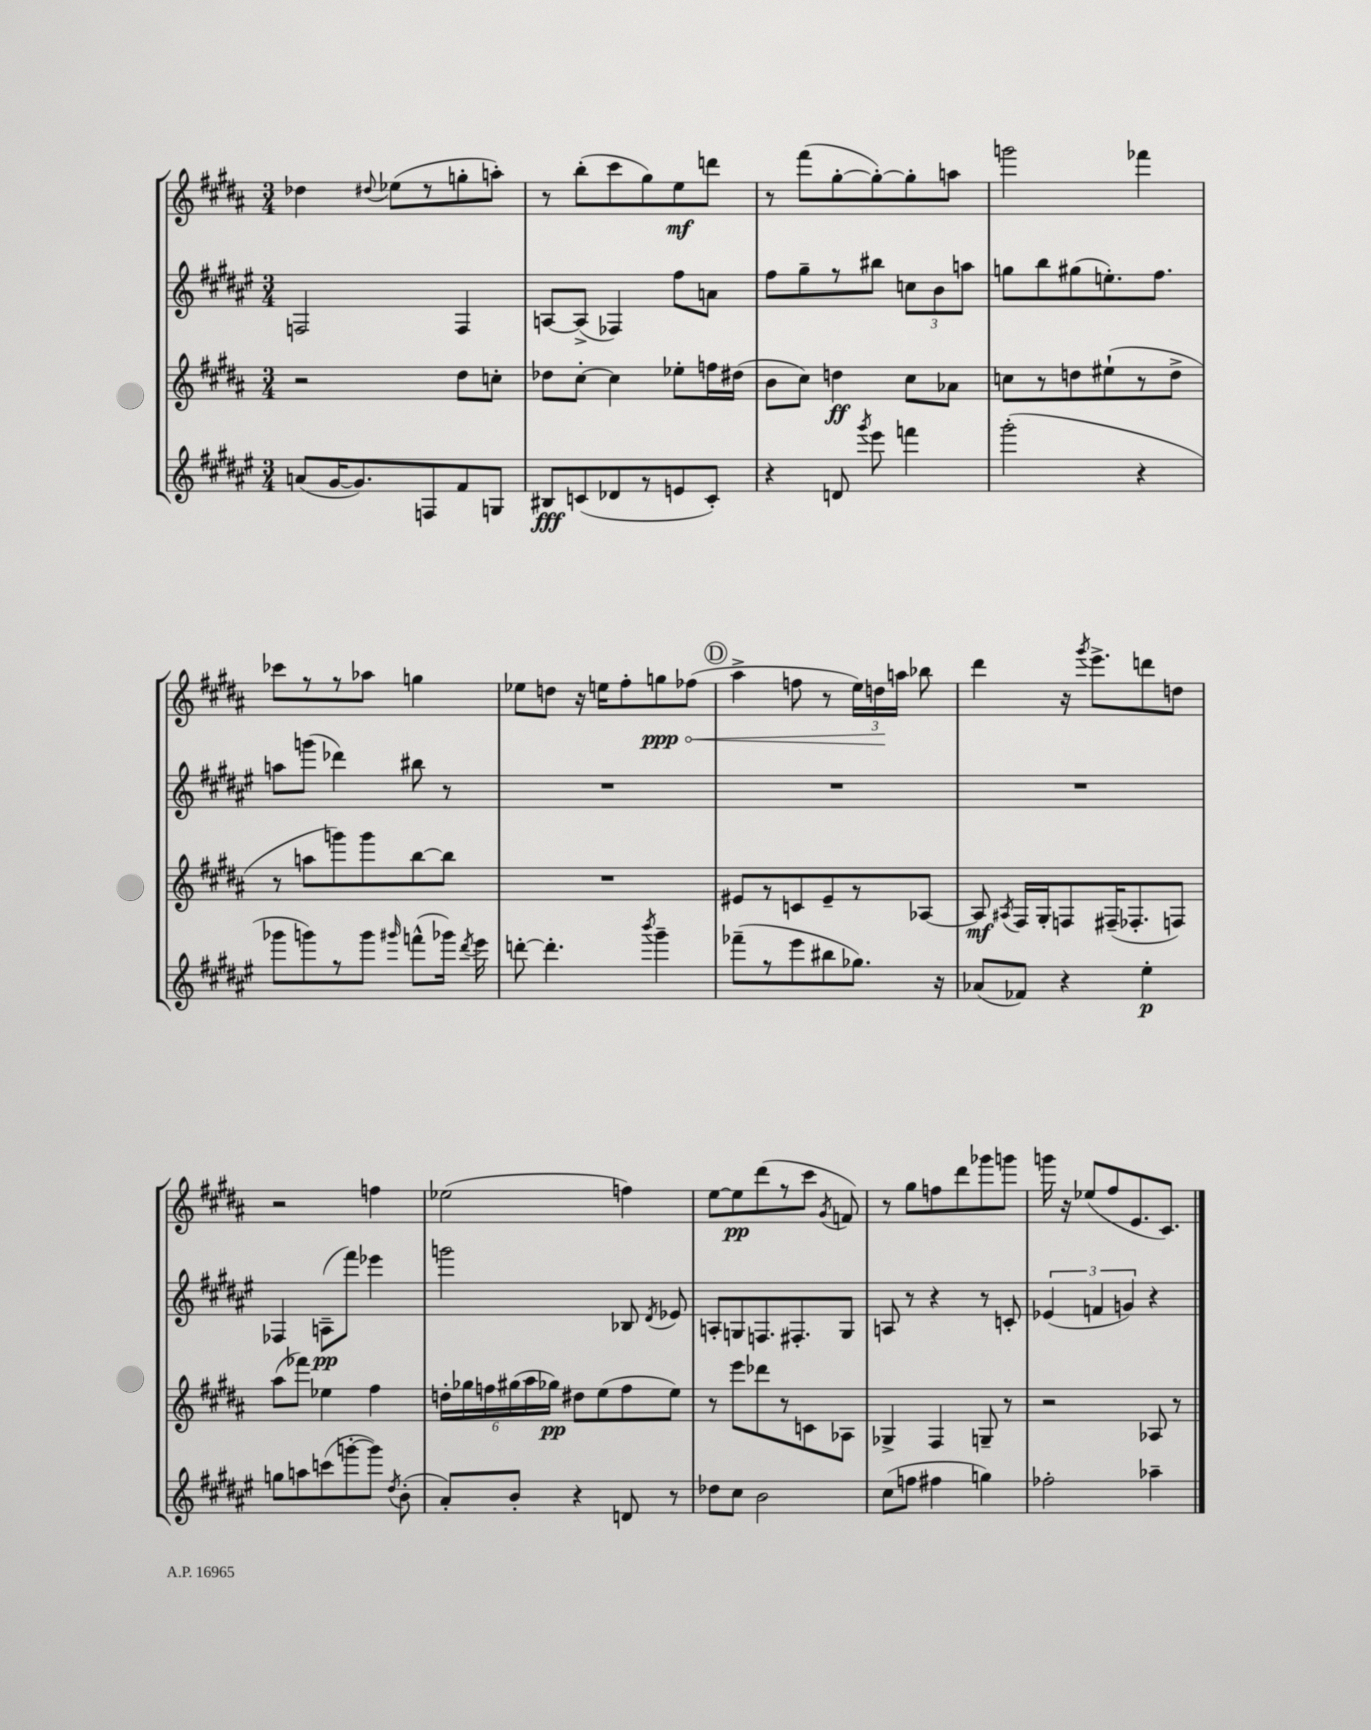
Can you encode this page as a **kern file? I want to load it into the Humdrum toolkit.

**kern	**kern	**kern	**kern
*staff4	*staff3	*staff2	*staff1
*clefG2	*clefG2	*clefG2	*clefG2
*k[f#c#g#d#a#e#]	*k[f#c#g#d#a#]	*k[f#c#g#d#a#e#]	*k[f#c#g#d#a#]
*M3/4	*M3/4	*M3/4	*M3/4
(8a	2r	2F	4dd-
[16g#	.	.	.
8.g#])	.	.	.
.	.	.	8qqdd#
.	.	.	(8ee-
8F	.	.	8r
8f#	8dd#	4F	8gg'
8G	8cc'	.	8aa')
=	=	=	=
8B#	8dd-	[8A	8r
(8c	[8cc#'	(8A^]	(8bb'
8d-	4cc#]	4F-)	8ccc#
8r	.	.	8gg#)
8e	8ee-'	8ff#	8ee
8c')	16ff	8a	8ddd
.	(16dd#	.	.
=	=	=	=
4r	8b	8ff#	8r
.	8cc#)	8gg#~	(8fff#
8d	4dd	8r	[8gg#'
8qggg#	.	.	.
8eee#	.	8bb#	8gg#'_)
4fff	8cc#	12cc	8gg#']
.	.	12b	.
.	8a-	.	8aa
.	.	12aa	.
=	=	=	=
(2ggg#'	8cc	8gg	2ggg
.	8r	8bb	.
.	8dd	(8gg#	.
.	(8ee#`	8.ee')	.
4r	8r	.	4fff-
.	.	8.ff#	.
.	8dd^	.	.
=	=	=	=
8ggg-	8r	8aa	8ccc-
8ggg)	8aa	(8ggg	8r
8r	8ggg)	4ddd-)	8r
8ggg	8ggg	.	8aa-
16qqggg#	.	.	.
(8fff^^	[8bb	8bb#	4gg
16ggg-)	8bb]	8r	.
8qddd#	.	.	.
16eee#	.	.	.
=	=	=	=
[8ddd'	2.r	2.r	8ee-
4.ddd']	.	.	8dd
.	.	.	16r
.	.	.	16ee
.	.	.	8ff#'
8qbbb	.	.	.
4ggg#~	.	.	8gg
.	.	.	(8ff-
=	=	=	=
(8fff-~	8e#	2.r	4aa#^
8r	8r	.	.
8eee#	8c	.	8ff
8bb#	8e#~	.	8r
8.gg-)	8r	.	24ee)
.	.	.	24dd
.	.	.	24aa
.	[8A-	.	8bb-
16r	.	.	.
=	=	=	=
(8a-	8A-]	2.r	4ddd#
.	8qA#	.	.
8f-)	16F#	.	.
.	16G#'	.	.
4r	8F	.	16r
.	.	.	8qggg#
.	.	.	8.eee^
.	(16F#~	.	.
.	8.F-'	.	.
4ee#'	.	.	8ddd
.	8F)	.	8dd
=	=	=	=
8gg	(8aa#	4F-	2r
8aa	8fff-)	.	.
(8ccc	4ee-	(8A~	.
[8ggg'	.	8fff#)	.
8ggg])	4ff#	4eee-	4ff
8qdd#	.	.	.
(8b'	.	.	.
=	=	=	=
8a#')	24dd'	2ggg	(2ee-
.	24gg-	.	.
.	24ff	.	.
8b'	(24gg#	.	.
.	24aa#	.	.
.	24gg-)	.	.
4r	8dd#	.	.
.	(8ee	.	.
8d	8ff	8B-	4ff)
.	.	8qd#	.
8r	8ee)	8e-	.
=	=	=	=
8dd-	8r	8A'	[8ee
8cc#	8eee	8G	8ee]
2b	8ddd-	8.F	(8ddd#
.	8r	.	8r
.	.	8.F#'	.
.	8c	.	8ccc#
.	.	.	8qg#
.	8A-	8G	8f)
=	=	=	=
(8cc#	4G-^	8A	8r
8ff	.	8r	8gg#
4ff#	4F#	4r	8ff
.	.	.	8ddd#
4gg)	8G~	8r	8ggg-
.	8r	8c'	8ggg
=	=	=	=
2ff-'	2r	(6e-	16ggg
.	.	.	16r
.	.	.	(8ee-
.	.	6f	.
.	.	.	8ff#
.	.	6g)	.
.	.	.	8.e
4aa-~	8A-	4r	.
.	.	.	8.c#)
.	8r	.	.
==	==	==	==
*-	*-	*-	*-
